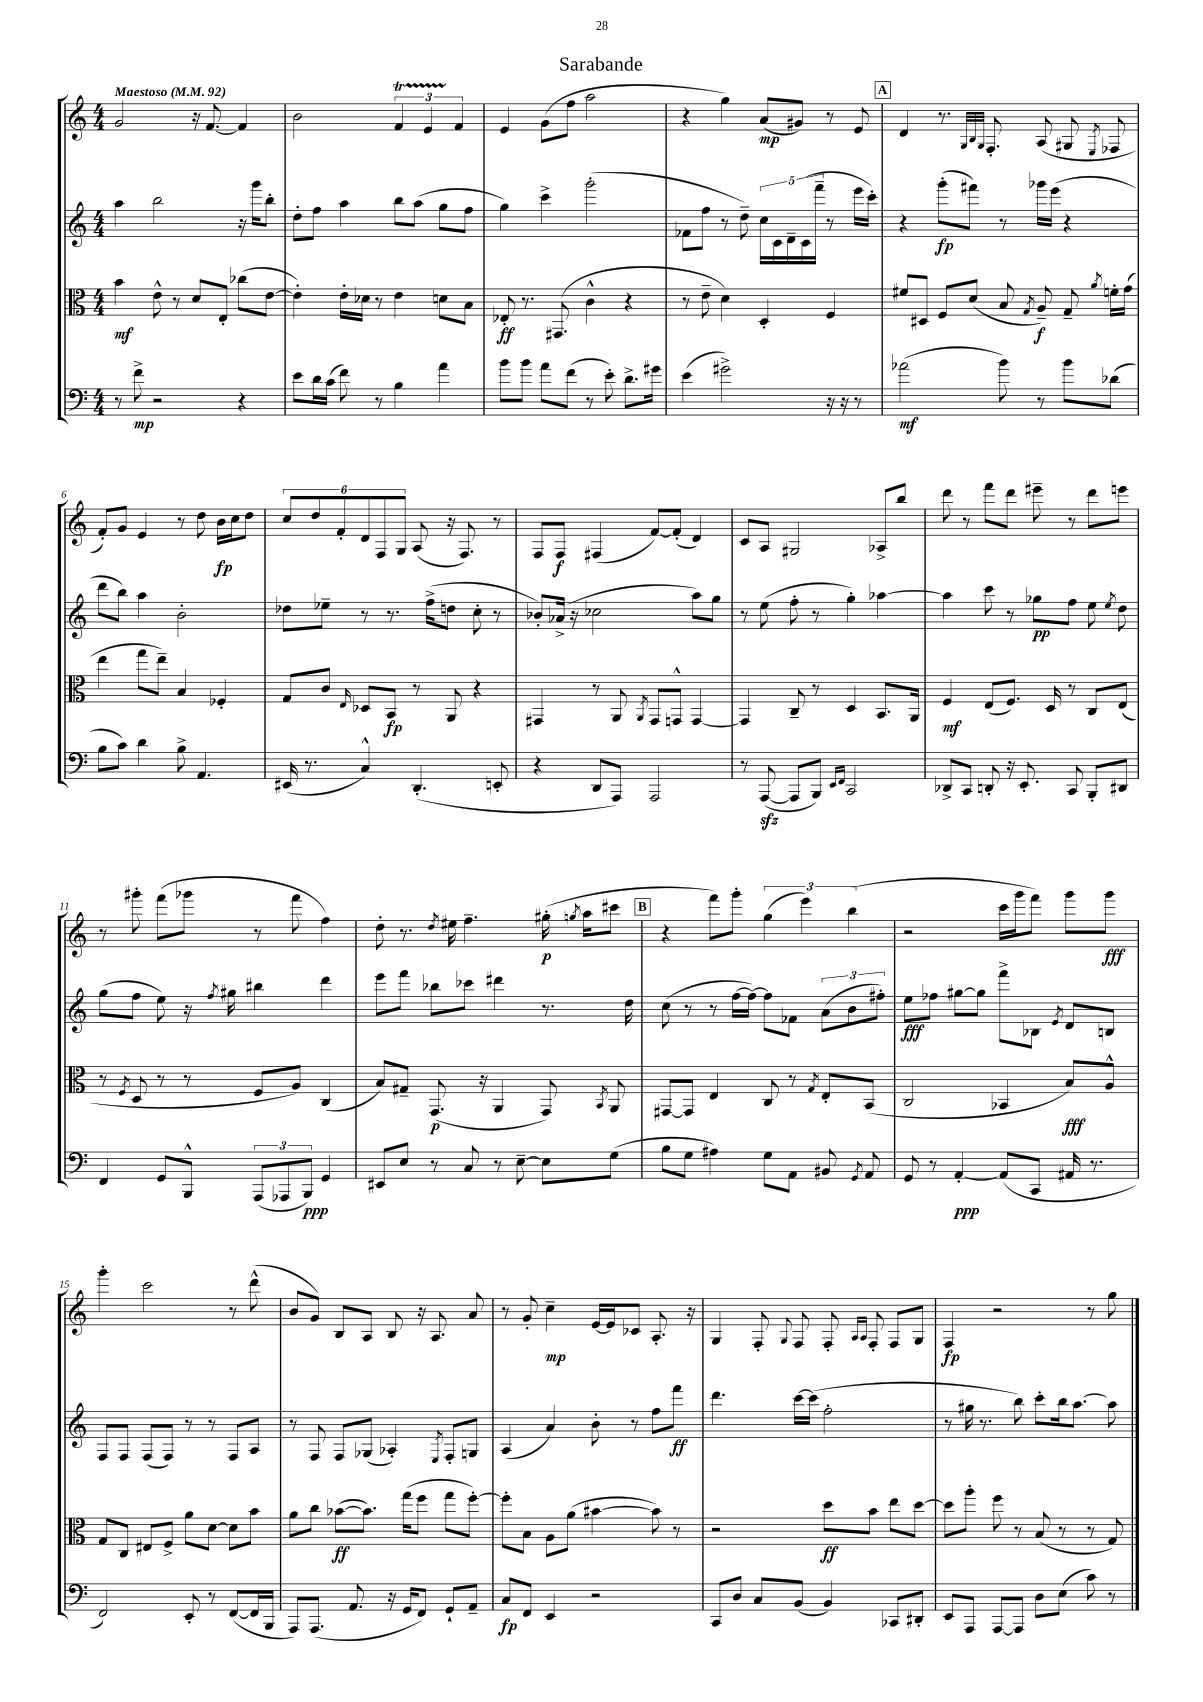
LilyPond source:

\header { title = "Sarabande" }
<<
\new StaffGroup <<
\new Staff = "s0" {
    \clef treble \key c \major \numericTimeSignature \time 4/4 \tempo "Maestoso" 4 = 92
    \autoBeamOff g'2 r16 f'8.~ f'4 |
    b'2 \tuplet 3/2 { f'4\startTrillSpan e'4 f'4\stopTrillSpan } |
    e'4 g'8[( f''8] a''2 |
    r4 g''4) a'8[\mp( gis'8]) r8 e'8 |
    \mark \markup { \box "A" } d'4 r8. \grace { g32[ b32 g32] } f8.-. a8( gis8 \acciaccatura { e8 } fes8 |
    f'8[-.) g'8] e'4 r8 d''8 b'16[\fp c''16 d''8] |
    \tuplet 6/4 { c''8[ d''8 f'8-. d'8 f8 g8] } a8( r16 f8.) r8 |
    f8[ f8]\f fis4( f'8[~) f'8]-.( d'4) |
    c'8[ a8] gis2 aes8[-> b''8] |
    d'''8 r8 f'''8[ d'''8] eis'''8-- r8 d'''8[ e'''8] |
    r8 gis'''8-. f'''8[( ges'''8] r8 f'''8 f''4) |
    d''8-. r8. \acciaccatura { d''8 } eis''16 f''4.-- gis''16-.\p( \acciaccatura { g''8 } a''16[ cis'''8] |
    \mark \markup { \box "B" } r4 f'''8[) g'''8]-. \tuplet 3/2 { g''4( e'''4) b''4( } |
    r2 c'''16[ g'''16 f'''8]) g'''8[ g'''8]\fff |
    g'''4-. c'''2 r8 d'''8-^( |
    b'8[ g'8]) b8[ a8] b8 r16 a8. a'8 |
    r8 g'8-. c''4--\mp e'16[~ e'16 ces'8] a8.-. r16 |
    g4 f8-. \appoggiatura { g8 } f8 f8-. \grace { a16[ a16] } f8-. f8[ g8] |
    f4\fp r2 r8 g''8 \bar "|." |
}
\new Staff = "s1" {
    \clef treble \key c \major \numericTimeSignature \time 4/4
    \autoBeamOff a''4 b''2 r16 g'''16[ b''8]-. |
    d''8[-. f''8] a''4 b''8[ a''8]( g''8[ f''8] |
    g''4) c'''4-> g'''2-.( |
    fes'8[ f''8] r8 d''8--) \tuplet 5/4 { c''16[ c'16 d'16-- c'16( f'''16]-- } r8 e'''16[ c'''16]-.) |
    \mark \markup { \box "A" } r4 g'''8[-.\fp( fis'''8]) r8 ges'''16[ e'''16]( r4 |
    d'''8[ b''8]) a''4 b'2-. |
    des''8[ ees''8]-- r8 r8. f''16[->( d''8] c''8-. r8 |
    bes'8[-.) aes'16]->( r16 ces''2 a''8[) g''8] |
    r8 e''8( f''8-. r8 g''4-.) aes''4~ |
    aes''4 c'''8 r8 ges''8[\pp f''8] e''8 \acciaccatura { e''8 } d''8 |
    g''8[( f''8] e''8) r16 \acciaccatura { f''8 } gis''16 bis''4 d'''4 |
    e'''8[ f'''8] bes''8[ ces'''8] dis'''4 r8. d''16 |
    \mark \markup { \box "B" } c''8( r8 r8 f''16[~ f''16]~) f''8[ fes'8] \tuplet 3/2 { a'8[( b'8 fis''8]-.) } |
    e''8[\fff fes''8] gis''8[~ gis''8] f'''8[-> bes8] \acciaccatura { e'8 } d'8[ b8] |
    f8[ f8] f8[( f8]) r8 r8 f8[ a8] |
    r8 f8 f8[ ges8]( aes4-.) \acciaccatura { e8 } f8[-. g8] |
    a4( a'4) b'8-. r8 f''8[ f'''8]\ff |
    d'''4. c'''16[~ c'''16]( f''2-. |
    r8 gis''16 r8. b''8) c'''8[-. b''16 a''8.]~ a''8 \bar "|." |
}
\new Staff = "s2" {
    \clef alto \key c \major \numericTimeSignature \time 4/4
    \autoBeamOff b'4\mf e'8-^ r8 d'8[ e8]-. ces''8[( e'8]~ |
    e'4-.) e'16[-. des'16] r8 e'4 d'8[ b8] |
    ees8-.\ff r8. gis,8.( c'4-^ r4 |
    r8 e'8-- d'4) d4-. f4 |
    \mark \markup { \box "A" } fis'8[ dis8] f8[ d'8]( b8 \acciaccatura { g8 } a8--\f) g8-- \acciaccatura { a'8 } f'16[-. g'16]( |
    e''4 g''8[ e''8]--) b4 fes4-. |
    g8[ c'8] \grace { e16 } des8[ b,8]\fp r8 a,8 r4 |
    gis,4 r8 a,8 \acciaccatura { a,8 } gis,8[ g,8]-^ g,4~ |
    g,4 c8-- r8 d4 b,8.[ a,16] |
    f4\mf e8[( f8.]) d16 r8 c8[ e8]( |
    r8 \acciaccatura { f8 } d8 r8 r8 f8[ a8]) c4( |
    b8[) gis8]-- g,8.\p( r16 a,4 g,8) \acciaccatura { b,8 } a,8 |
    \mark \markup { \box "B" } gis,8[~ gis,8] e4 c8 r8 \acciaccatura { g8 } e8[-. b,8]( |
    c2 bes,4 b8[\fff) a8]-^ |
    g8[ c8] eis8[ f8]-> a'8[ d'8]~ d'8[ b'8] |
    a'8[ c''8] bes'8[~\ff( bes'8.]) g''16[( f''8] g''8[ f''8]~-.) |
    f''8[-. b8] a8[ a'8]( bis'4~ bis'8) r8 |
    r2 d''8[\ff b'8] e''8[ d''8]~ |
    d''8[ a''8]-. f''8 r8 b8( r8 r8 g8) \bar "|." |
}
\new Staff = "s3" {
    \clef bass \key c \major \numericTimeSignature \time 4/4
    \autoBeamOff r8 f'8->\mp r2 r4 |
    e'8[ d'16 c'16]( f'8) r8 b4 a'4 |
    b'8[ b'8] a'8[ f'8]( r8 e'8-.) d'8.[-> gis'16] |
    e'4( gis'2->) r16 r16 r8 |
    \mark \markup { \box "A" } aes'2\mf( b'8) r8 b'8[ des'8]( |
    b8[ c'8]) d'4 b8-> a,4. |
    eis,16( r8. c4-^) d,4.-.( e,8-. |
    r4 d,8[ a,,8]) a,,2 |
    r8 a,,8~\sfz( a,,8[ b,,8]) \grace { e,16[ f,16] } c,2 |
    des,8[-> c,8] d,8-. r16 e,8.-. c,8 b,,8[-. dis,8] |
    f,4 g,8[ b,,8]-^ \tuplet 3/2 { a,,8[( aes,,8 b,,8]\ppp) } g,4 |
    eis,8[ e8] r8 c8 r8 e8~-- e8[ g8]( |
    \mark \markup { \box "B" } b8[ g8] ais4) g8[ a,8] bis,8 \acciaccatura { g,8 } a,8 |
    g,8 r8 a,4~-.\ppp a,8[( c,8] ais,16 r8. |
    f,2) e,8-. r8 f,8[~( f,16 b,,16] |
    a,,8[) a,,8.]( a,8. r16 g,16[ f,8]) g,8[-! a,8]-- |
    c8[\fp f,8] e,4 r2 |
    c,8[ d8] c8[ b,8]( b,4) ces,8[ dis,8]-. |
    e,8[ a,,8] a,,8[~ a,,8] d8[ e8]( c'8) r8 \bar "|." |
}
>>
>>
